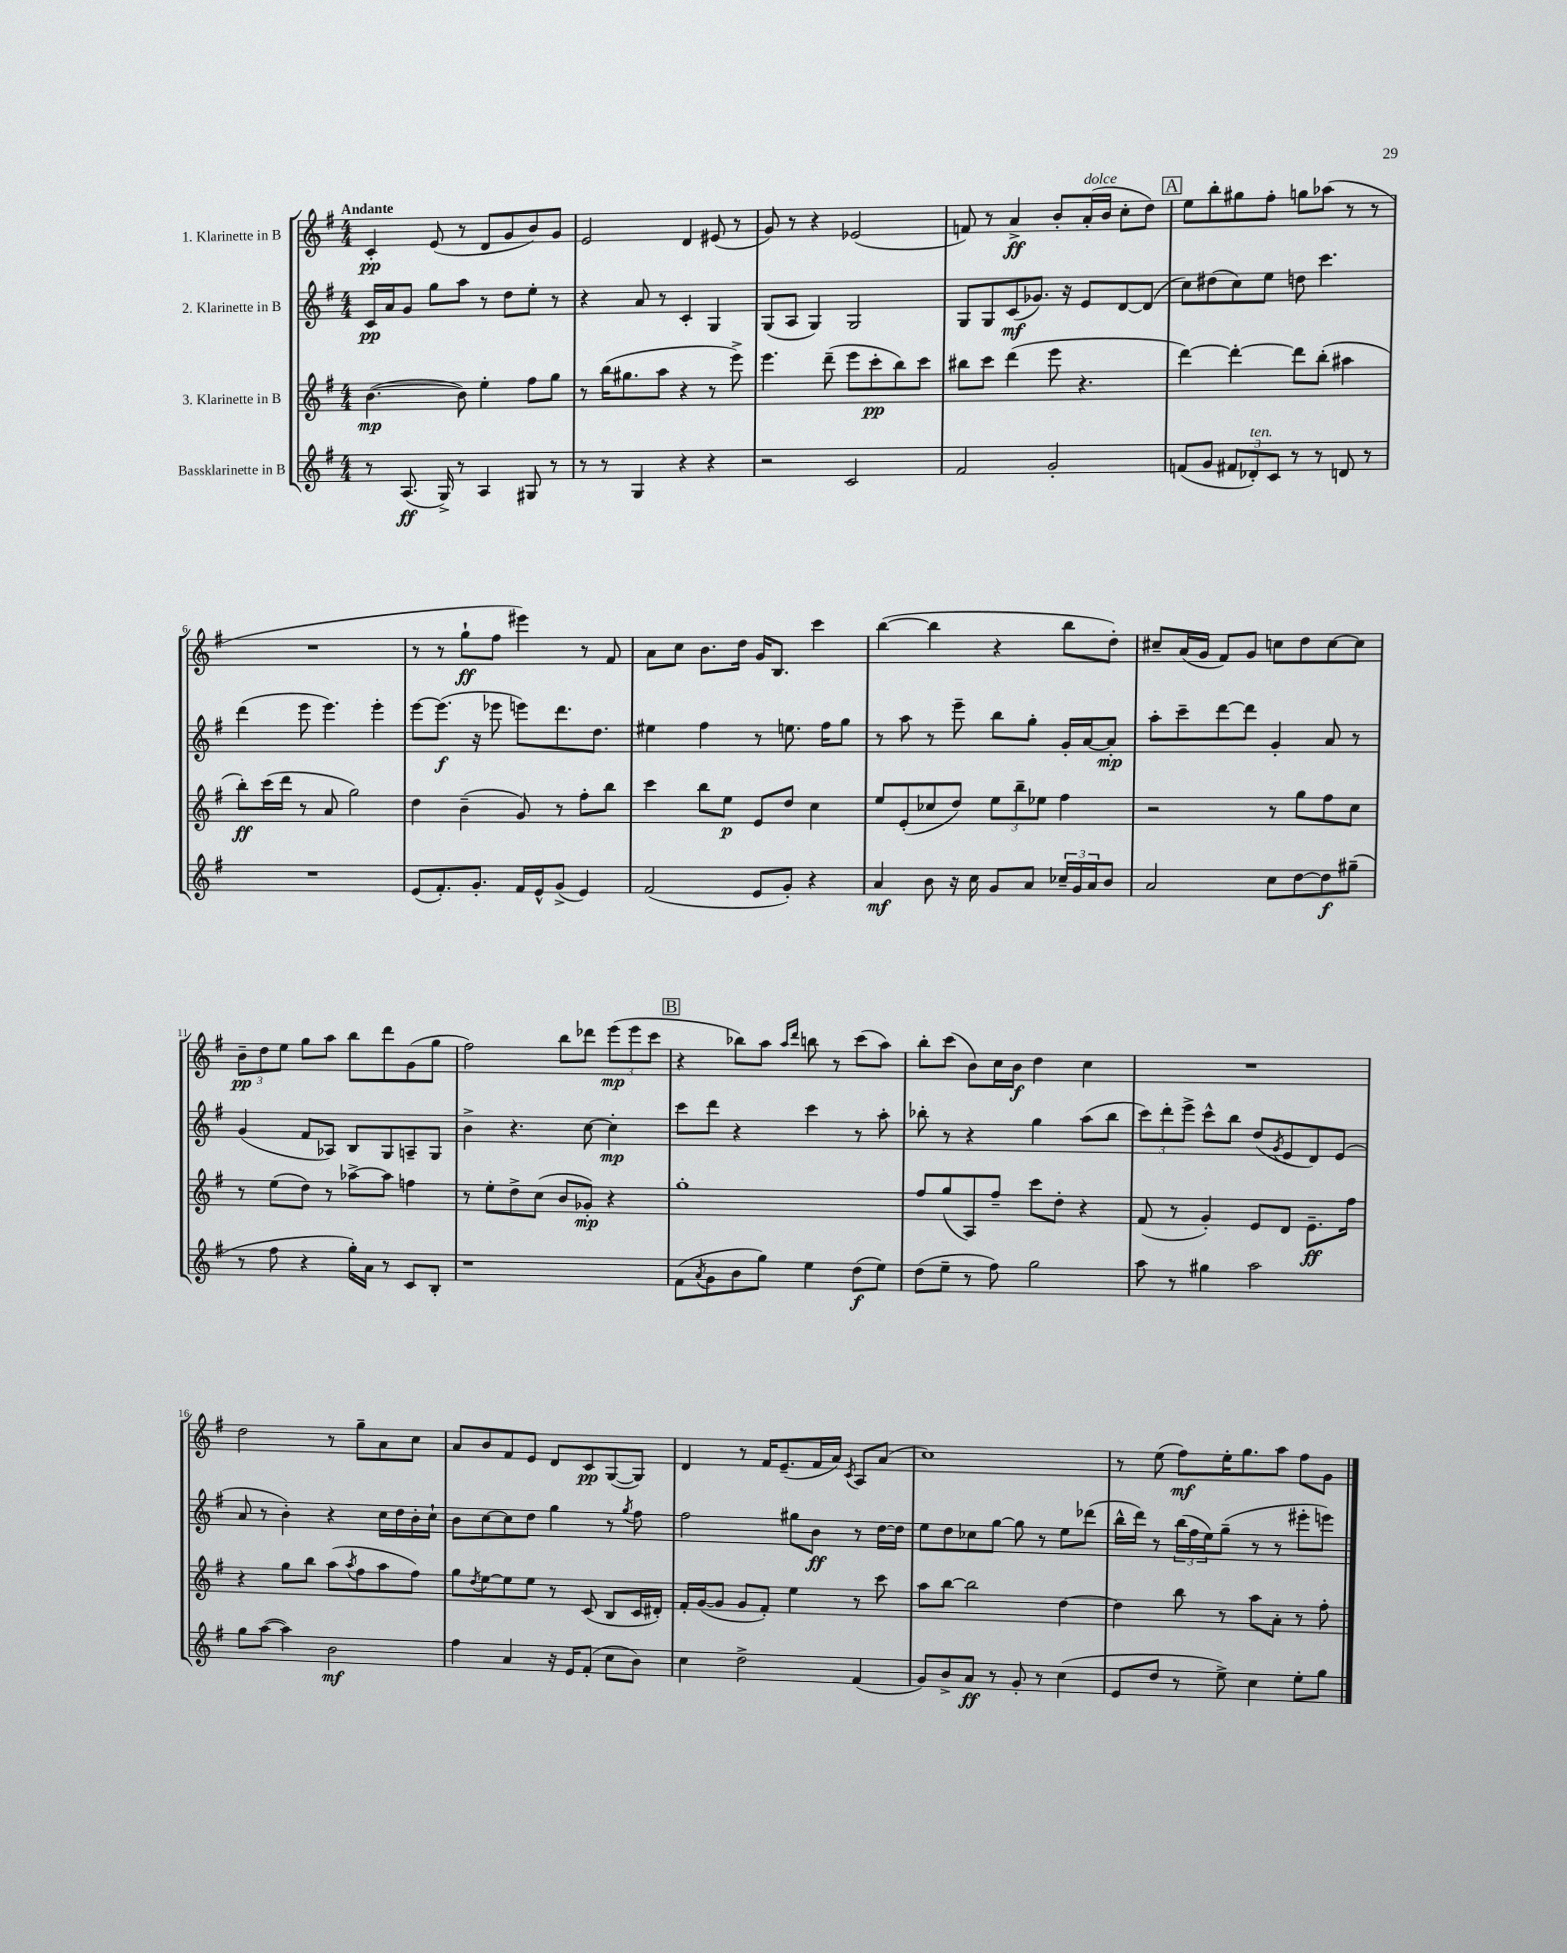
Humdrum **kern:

**kern	**dynam	**kern	**dynam	**kern	**dynam	**kern	**dynam
*part4	*part4	*part3	*part3	*part2	*part2	*part1	*part1
*staff4	*staff4	*staff3	*staff3	*staff2	*staff2	*staff1	*staff1
*I"Bassklarinette in B	*	*I"3. Klarinette in B	*	*I"2. Klarinette in B	*	*I"1. Klarinette in B	*
*clefG2	*	*clefG2	*	*clefG2	*	*clefG2	*
*k[f#]	*	*k[f#]	*	*k[f#]	*	*k[f#]	*
*M4/4	*	*M4/4	*	*M4/4	*	*M4/4	*
=1	=1	=1	=1	=1	=1	=1	=1
!	!	!	!	!	!	!LO:TX:a:B:t=Andante	!
8r	.	([4.b\	mp	16c/LL	pp	4c'/	pp
.	.	.	.	16a/J	.	.	.
(8.A/	ff	.	.	8g/J	.	.	.
.	.	.	.	8gg\L	.	(8e/	.
16G^/)	.	.	.	.	.	.	.
8r	.	8b\])	.	8aa\J	.	8r	.
4A/	.	4ee'\	.	8r	.	8d/L	.
.	.	.	.	8dd\L	.	8g/	.
8G#X/	.	8ff#\L	.	8ee'\J	.	8b/)	.
8r	.	8gg\J	.	8r	.	8g/J	.
=2	=2	=2	=2	=2	=2	=2	=2
8r	.	8r	.	4r	.	2e/	.
8r	.	(16bb\KL	.	.	.	.	.
.	.	8.gg#X\	.	.	.	.	.
4G/	.	.	.	8a/	.	.	.
.	.	8aa\J	.	8r	.	.	.
4r	.	4r	.	4c'/	.	4d/	.
4r	.	8r	.	4G/	.	(8e#X/	.
.	.	8eee^\)	.	.	.	8r	.
=3	=3	=3	=3	=3	=3	=3	=3
2r	.	4.eee\	.	(8G/L	.	8g/)	.
.	.	.	.	8A/J	.	8r	.
.	.	.	.	4G/)	.	4r	.
.	.	(8ddd~\	.	.	.	.	.
2c/	.	8eee\L	.	2G/	.	(2e-X/	.
.	.	8ccc'\	pp	.	.	.	.
.	.	8bb\)	.	.	.	.	.
.	.	8ccc\J	.	.	.	.	.
=4	=4	=4	=4	=4	=4	=4	=4
2f#/	.	8bb#X\L	.	8G/L	.	8fn/)	.
.	.	8ccc\J	.	8G/	.	8r	.
.	.	(4ddd\	.	(8c/	mf	4a^/	ff
.	.	.	.	8.g-X/J)	.	.	.
2g'/	.	8eee\	.	.	.	8b'/L	.
.	.	.	.	16r	.	.	.
!	!	!	!	!	!	!LO:TX:a:i:t=dolce	!
.	.	4.r	.	8e/L	.	(16a'/L	.
.	.	.	.	.	.	16b/JJ	.
.	.	.	.	[8d/	.	8cc'\L	.
.	.	.	.	(8d/J]	.	8dd\J)	.
!!LO:REH:place=s1:t=A
=5	=5	=5	=5	=5	=5	=5	=5
(8fn/L	.	[4ddd\)	.	8cc\L)	.	8ee\L	.
8g/J	.	.	.	(8dd#X\	.	8bb'\	.
12f#X/L	.	4ddd'\_	.	8cc\)	.	8gg#X\	.
!LO:TX:a:i:t=ten.	!	!	!	!	!	!	!
12d-X'/)	.	.	.	.	.	.	.
.	.	.	.	8ee\J	.	8ff#'\J	.
12c/J	.	.	.	.	.	.	.
8r	.	8ddd\L]	.	8ddn\	.	8ggn\L	.
8r	.	(8bb'\J	.	4.ccc\	.	(8aa-X\J	.
8dn/	.	4aa#X\	.	.	.	8r	.
8r	.	.	.	.	.	8r	.
!!LO:LB:g=z
=6	=6	=6	=6	=6	=6	=6	=6
1r	.	8bb'\L)	ff	(4ddd\	.	1r	.
.	.	(16ccc\L	.	.	.	.	.
.	.	16ddd\JJ	.	.	.	.	.
.	.	8r	.	8eee\	.	.	.
.	.	8a/	.	4.eee\)	.	.	.
.	.	2gg\)	.	.	.	.	.
.	.	.	.	4eee'\	.	.	.
=7	=7	=7	=7	=7	=7	=7	=7
(8e/L	.	4dd\	.	[8eee\L	.	8r	.
8.f#'/)	.	.	.	(8.eee\J]	f	8r	.
.	.	(4b~\	.	.	.	8gg`\L	ff
8.g'/J	.	.	.	16r	.	.	.
.	.	.	.	8eee-X\	.	8ff#\J	.
16f#/LL	.	8g/)	.	8eeen\L)	.	4eee#X\)	.
16e^^/J	.	.	.	.	.	.	.
(8g^/J	.	8r	.	8.ddd\	.	.	.
4e/)	.	8ff#'\L	.	.	.	8r	.
.	.	.	.	8.dd\J	.	.	.
.	.	8bb\J	.	.	.	8f#/	.
=8	=8	=8	=8	=8	=8	=8	=8
(2f#/	.	4ccc\	.	4ee#X\	.	8a\L	.
.	.	.	.	.	.	8cc\J	.
.	.	8bb\L	.	4ff#\	.	8.b\L	.
.	.	8ee\J	p	.	.	.	.
.	.	.	.	.	.	16dd\Jk	.
8e/L	.	8e/L	.	8r	.	16g/KL	.
.	.	.	.	.	.	8.B/J	.
8g'/J)	.	8dd/J	.	8.een\	.	.	.
4r	.	4cc\	.	.	.	4ccc\	.
.	.	.	.	16ff#\KL	.	.	.
.	.	.	.	8gg\J	.	.	.
=9	=9	=9	=9	=9	=9	=9	=9
4a/	mf	8ee/L	.	8r	.	([4bb\	.
.	.	(8e'/	.	8aa\	.	.	.
8b\	.	8cc-X/	.	8r	.	4bb\]	.
16r	.	8dd/J)	.	8eee~\	.	.	.
16cc\	.	.	.	.	.	.	.
8g/L	.	12ee\L	.	8bb\L	.	4r	.
.	.	12bb~\	.	.	.	.	.
8a/J	.	.	.	8gg'\J	.	.	.
.	.	12ee-X\J	.	.	.	.	.
24cc-X~/LL	.	4ff#\	.	16g'/LL	.	8bb\L	.
24g/	.	.	.	.	.	.	.
.	.	.	.	[16a/J	.	.	.
24a/J	.	.	.	.	.	.	.
8b/J	.	.	.	8a'/J]	mp	8dd'\J)	.
=10	=10	=10	=10	=10	=10	=10	=10
2a/	.	2r	.	8aa'\L	.	8cc#X~/L	.
.	.	.	.	8ccc~\	.	(16a/L	.
.	.	.	.	.	.	16g/JJ	.
.	.	.	.	[8ddd\	.	8f#/L)	.
.	.	.	.	8ddd\J]	.	8g/J	.
8cc\L	.	8r	.	4g'/	.	8ccn\L	.
[8dd\	.	8gg\L	.	.	.	8dd\	.
8dd\]	f	8ff#\	.	8a/	.	[8cc\	.
(8gg#X~\J	.	8cc\J	.	8r	.	8cc\J]	.
!!LO:LB:g=z
=11	=11	=11	=11	=11	=11	=11	=11
8r	.	8r	.	(4g/	.	12b~\L	pp
.	.	.	.	.	.	12dd\	.
8ff#\	.	(8ee\L	.	.	.	.	.
.	.	.	.	.	.	12ee\J	.
4r	.	8dd\J)	.	8f#/L	.	8gg\L	.
.	.	8r	.	8A-X/J)	.	8aa\J	.
16gg'\LL)	.	[8aa-X^\L	.	8B/L	.	8bb\L	.
16a\JJ	.	.	.	.	.	.	.
8r	.	8aa-\J]	.	8G/	.	8ddd\	.
8c/L	.	4ffn\	.	8An~/	.	(8g\	.
8B'/J	.	.	.	8G/J	.	8gg\J	.
=12	=12	=12	=12	=12	=12	=12	=12
1r	.	8r	.	4b^\	.	2ff#\)	.
.	.	8ee'\L	.	.	.	.	.
.	.	8dd^\	.	4.r	.	.	.
.	.	(8cc\J	.	.	.	.	.
.	.	8b/L	.	.	.	8bb\L	.
.	.	8g-X'/J)	mp	[8cc\	.	8ddd-X\J	.
.	.	4r	.	4cc'\]	mp	(12eee\L	mp
.	.	.	.	.	.	12eee\	.
.	.	.	.	.	.	12ccc\J	.
!!LO:REH:place=s1:t=B
=13	=13	=13	=13	=13	=13	=13	=13
(8f#\L	.	1gg'	.	8ccc\L	.	4r	.
8qa/	.	.	.	.	.	.	.
8g\	.	.	.	8ddd\J	.	.	.
8b\	.	.	.	4r	.	8bb-X\L)	.
8gg\J)	.	.	.	.	.	8aa\J	.
.	.	.	.	.	.	16qqaa/LL	.
.	.	.	.	.	.	16qqddd/JJ	.
4ee\	.	.	.	4ccc\	.	8bbn\	.
.	.	.	.	.	.	8r	.
(8dd\L	f	.	.	8r	.	(8ccc\L	.
8ee\J)	.	.	.	8aa'\	.	8aa\J)	.
=14	=14	=14	=14	=14	=14	=14	=14
(8dd\L	.	8ff#/L	.	8bb-X'\	.	8bb'\L	.
8ee~\J	.	(8gg/	.	8r	.	(8ccc\J	.
8r	.	8A/)	.	4r	.	8b\L)	.
8ff#\)	.	8ff#~/J	.	.	.	16cc\L	.
.	.	.	.	.	.	16b\JJ	f
2gg\	.	8ccc\L	.	4gg\	.	4dd\	.
.	.	8dd'\J	.	.	.	.	.
.	.	4r	.	(8aa\L	.	4cc\	.
.	.	.	.	8bb-\J	.	.	.
=15	=15	=15	=15	=15	=15	=15	=15
8aa\	.	(8f#/	.	12ccc\L)	.	1r	.
.	.	.	.	12ddd'\	.	.	.
8r	.	8r	.	.	.	.	.
.	.	.	.	12eee^\J	.	.	.
4gg#X\	.	4g'/)	.	8ccc^^\L	.	.	.
.	.	.	.	8bb\J	.	.	.
2aa\	.	8e/L	.	(8dd/L	.	.	.
.	.	.	.	8qg/	.	.	.
.	.	8d/J	.	8e/	.	.	.
.	.	8.e~\L	ff	8d/)	.	.	.
.	.	.	.	(8e/J	.	.	.
.	.	16ff#\Jk	.	.	.	.	.
!!LO:LB:g=z
=16	=16	=16	=16	=16	=16	=16	=16
8gg\L	.	4r	.	8a/	.	2dd\	.
([8aa\J	.	.	.	8r	.	.	.
4aa\])	.	8gg\L	.	4b'\)	.	.	.
.	.	8bb\J	.	.	.	.	.
2b\	mf	(8aa\L	.	4r	.	8r	.
.	.	8qaa/	.	.	.	.	.
.	.	8ff#\	.	.	.	8gg~\L	.
.	.	8aa\	.	16cc\LL	.	8a\	.
.	.	.	.	16dd\	.	.	.
.	.	8ff#\J)	.	16b'\	.	8cc\J	.
.	.	.	.	16cc`\JJ	.	.	.
=17	=17	=17	=17	=17	=17	=17	=17
4ff#\	.	8gg\L	.	8b\L	.	8a/L	.
.	.	8qdd/	.	.	.	.	.
.	.	[8ee\	.	[8cc\	.	8b/	.
4a/	.	8ee\]	.	8cc\]	.	8f#/	.
.	.	8ee\J	.	8dd\J	.	8e/J	.
16r	.	8r	.	4gg\	.	8d/L	.
16e/KL	.	.	.	.	.	.	.
(8f#'/J	.	(8c/	.	.	.	8c/	pp
8cc\L	.	8B/L	.	8r	.	([8G/	.
.	.	.	.	8qgg/	.	.	.
8b\J)	.	16c/L	.	8ff#\	.	8G/J])	.
.	.	16d#X'/JJ)	.	.	.	.	.
=18	=18	=18	=18	=18	=18	=18	=18
4cc\	.	16f#'/LL	.	2ff#\	.	4d/	.
.	.	([16g/J	.	.	.	.	.
.	.	8g/J]	.	.	.	.	.
2dd^\	.	8g/L	.	.	.	8r	.
.	.	8f#'/J)	.	.	.	16f#/KL	.
.	.	.	.	.	.	(8.e~/	.
.	.	4ee\	.	8gg#X\L	.	.	.
.	.	.	.	8b\J	ff	16f#/L	.
.	.	.	.	.	.	16a/JJ)	.
.	.	.	.	.	.	8qc/	.
(4f#/	.	8r	.	8r	.	8A/L	.
.	.	8ccc\	.	[16dd\LL	.	(8a/J	.
.	.	.	.	16dd\JJ]	.	.	.
=19	=19	=19	=19	=19	=19	=19	=19
8g/L)	.	8aa\L	.	8ee\L	.	1cc)	.
8b^/	.	[8bb\J	.	8dd\	.	.	.
8a/J	ff	2bb\]	.	8cc-X\	.	.	.
8r	.	.	.	[8gg\J	.	.	.
8g'/	.	.	.	8gg\]	.	.	.
8r	.	.	.	8r	.	.	.
(4cc\	.	[4dd\	.	8ee\L	.	.	.
.	.	.	.	(8ddd-X\J	.	.	.
=20	=20	=20	=20	=20	=20	=20	=20
8e/L	.	4dd\]	.	16bb^^\LL	.	8r	.
.	.	.	.	16ddd\JJ)	.	.	.
8dd/J	.	.	.	8r	.	(8ee\	.
8r	.	8bb\	.	(24bb\LL	.	8ff#\L)	mf
.	.	.	.	24ff#\	.	.	.
.	.	.	.	24ee\J)	.	.	.
8ee^\)	.	8r	.	(8gg~\J	.	16ee'\K	.
.	.	.	.	.	.	8.gg\	.
4cc\	.	8aa\L	.	8r	.	.	.
.	.	8a'\J	.	8r	.	8aa\J	.
8ee'\L	.	8r	.	8eee#X'\L	.	8ff#\L	.
8gg\J	.	8ff#'\	.	8eeen\J)	.	8g\J	.
==	==	==	==	==	==	==	==
*-	*-	*-	*-	*-	*-	*-	*-
